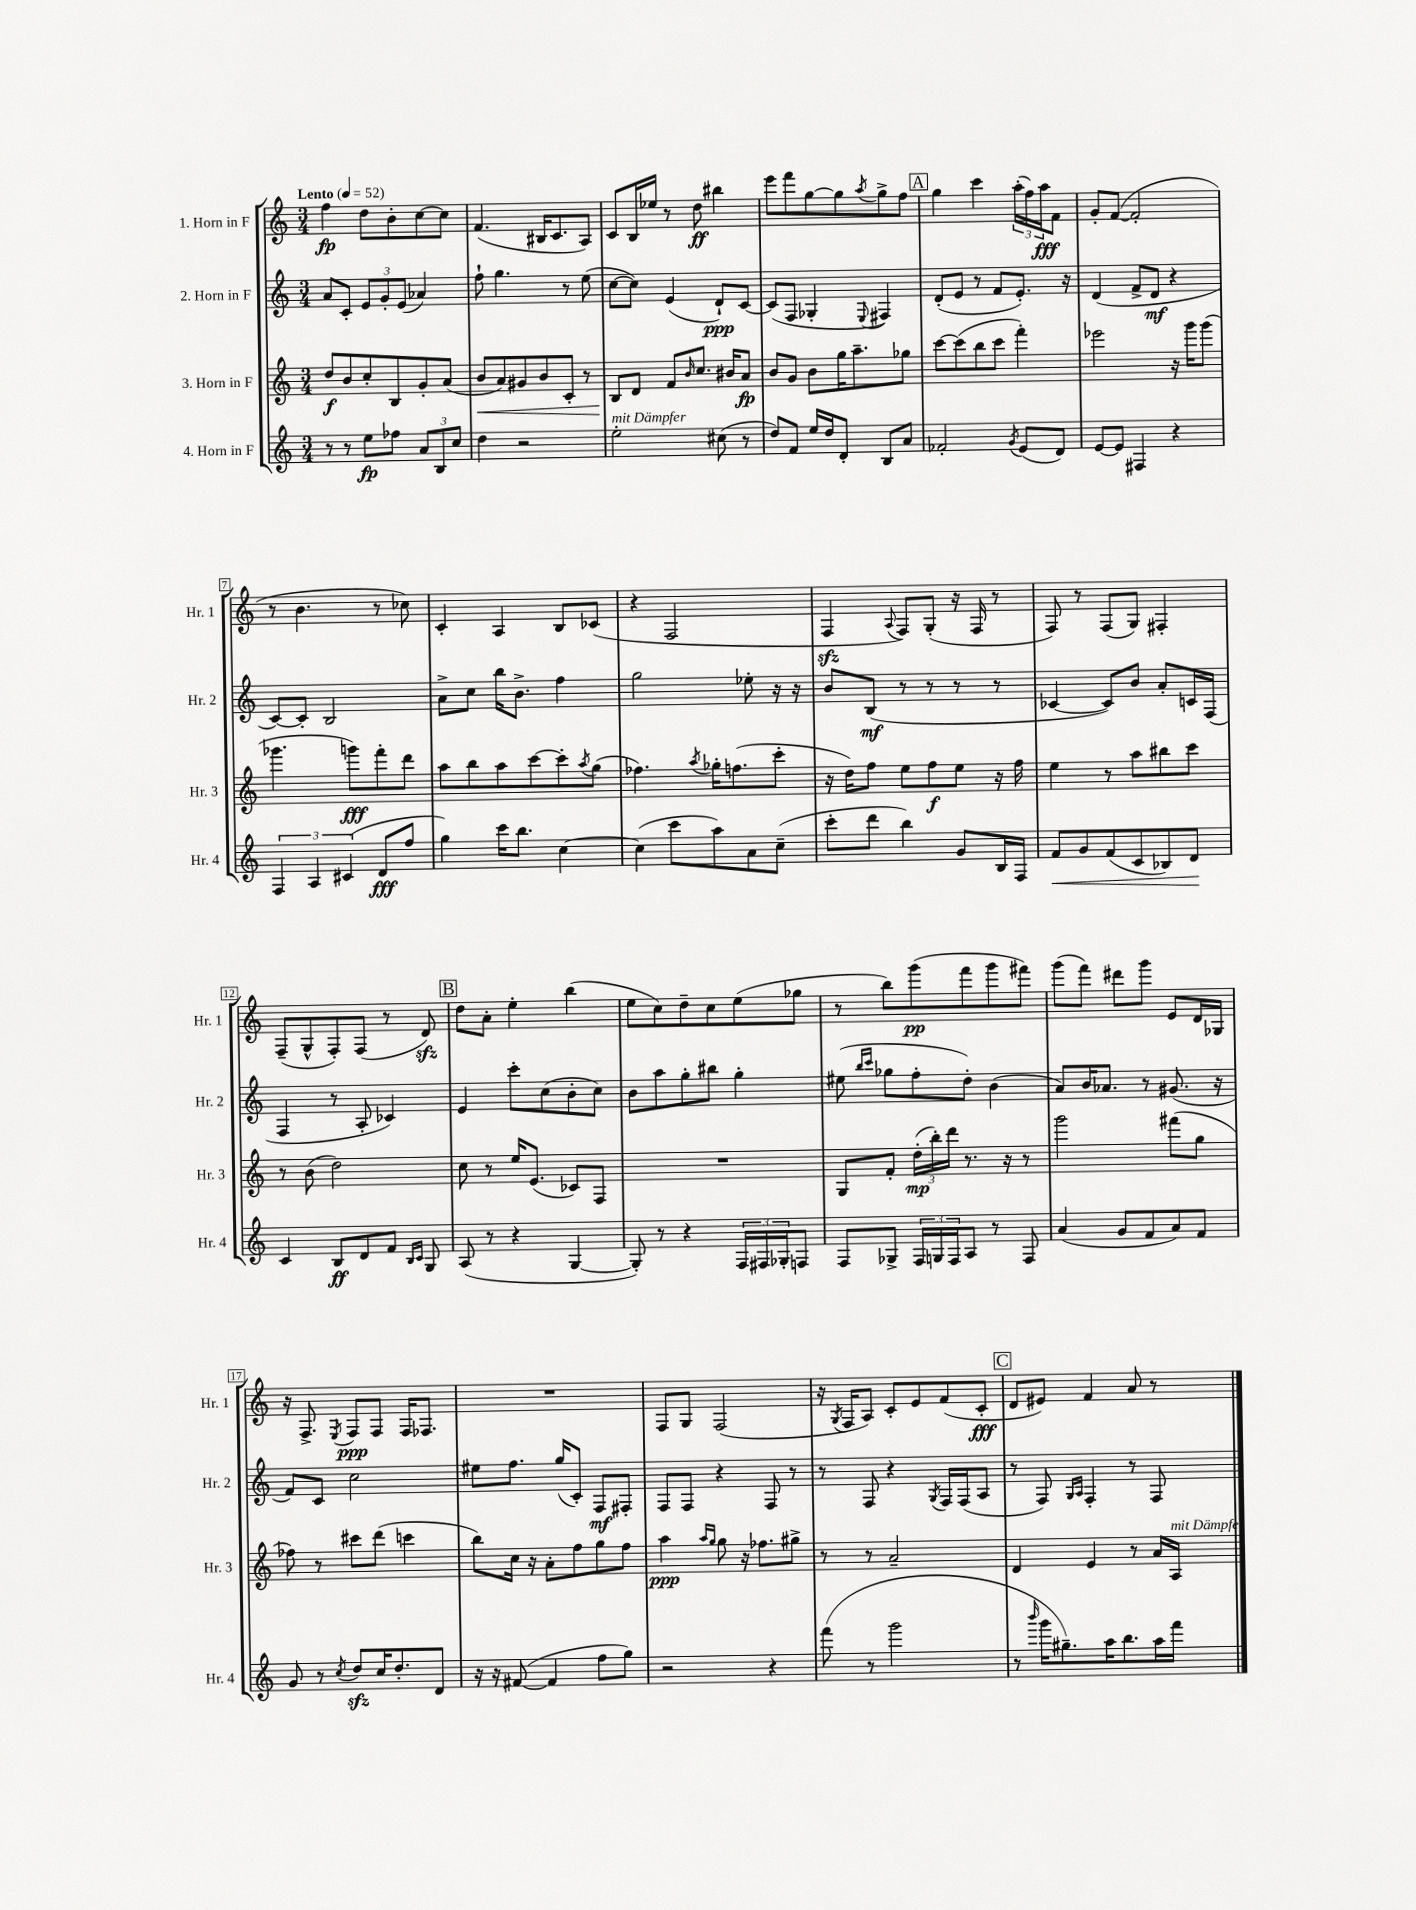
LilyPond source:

<<
\new StaffGroup <<
\new Staff = "s0" \with { instrumentName = "1. Horn in F" shortInstrumentName = "Hr. 1" } {
    \clef treble \key c \major \numericTimeSignature \time 3/4 \tempo "Lento" 4 = 52
    f''4\fp d''8 b'8-. c''8~ c''8 |
    f'4.( bis16 c'8. a8) |
    c'8 b16 ees''16 r8 d''8\ff bis''4 |
    e'''8 f'''8 g''8~ g''8 \acciaccatura { a''8 } g''8-> f''8 |
    \mark \markup { \box "A" } g''4 c'''4 \tuplet 3/2 { a''16-.( f''16) a''16\fff } f'8 |
    g'8-. f'8~( f'2-. |
    r8 b'4. r8 ces''8) |
    c'4-. a4 b8 ces'8( |
    r4 f2 |
    f4\sfz \appoggiatura { a8 } f8) g8-.( r16 f16 r8 |
    f8) r8 f8( g8) fis4-. |
    f8--( g8-^ f8-.) f8( r8 d'8\sfz) |
    \mark \markup { \box "B" } d''8 a'8-. e''4-. b''4( |
    e''8 c''8) d''8-- c''8 e''8( ges''8 |
    r8 b''8) g'''8\pp( f'''8 g'''8 fis'''8) |
    g'''8( f'''8) dis'''8 g'''8 e'8 d'16 ges16 |
    r16 f8.-> \acciaccatura { e8 } f8\ppp f8 f16 fes8. |
    R2. |
    f8 g8 f2( |
    r16 \acciaccatura { g8 } f16 a8) c'8-. e'8 f'8( c'8-.\fff |
    \mark \markup { \box "C" } d'8 eis'8) f'4 a'8 r8 \bar "|." |
}
\new Staff = "s1" \with { instrumentName = "2. Horn in F" shortInstrumentName = "Hr. 2" } {
    \clef treble \key c \major \numericTimeSignature \time 3/4
    a'8 c'8-. \tuplet 3/2 { e'8 g'8-. e'8( } aes'4) |
    f''8-! g''4. r8 e''8( |
    c''8~ c''8) e'4( d'8-!\ppp) c'8~ |
    c'8( f8 ges4-. \appoggiatura { e8 } fis4) |
    \mark \markup { \box "A" } d'8-.( e'8 r8 f'8 e'8.-.) r16 |
    d'4( f'8-> d'8\mf r4 |
    c'8~) c'8-. b2 |
    a'8-> c''8 b''16 b'8.-> f''4 |
    g''2 ees''8-. r16 r16 |
    b'8 b8\mf( r8 r8 r8 r8 |
    ces'4~ ces'8) b'8 a'8-. c'16 f16( |
    f4 r8 a8-. ces'4) |
    \mark \markup { \box "B" } e'4 c'''8-. c''8( b'8-. c''8) |
    b'8 a''8 g''8-. bis''8 g''4-. |
    eis''8( \grace { b''16 c'''16 } ges''8 f''8-. d''8-.) b'4( |
    a'8) b'16 aes'8. r8 gis'8.( r16 |
    f'8) c'8 c''2 |
    eis''8 f''8. g''16( c'8-.) f8\mf fis8-. |
    f8 f8 r4 f8 r8 |
    r8 f8 r4 \acciaccatura { g8 } f16 f16( a8 |
    \mark \markup { \box "C" } r8 f8) \grace { g16 a16 } f4-. r8 f8 \bar "|." |
}
\new Staff = "s2" \with { instrumentName = "3. Horn in F" shortInstrumentName = "Hr. 3" } {
    \clef treble \key c \major \numericTimeSignature \time 3/4
    d''8\f b'8 c''8-. b8 g'8-. a'8( |
    b'8\< a'8) gis'8 b'8 c'8-. r8 |
    b8\! d'8 f'8 \grace { b'16 } c''8. bis'16 a'8\fp |
    b'8 g'8 b'8 g''16 a''8.-- ges''8 |
    \mark \markup { \box "A" } c'''8~ c'''8( b''8 c'''8 f'''4-.) |
    ees'''2 r16 g'''16 g'''8( |
    ges'''4. g'''8\fff) f'''8-. d'''8 |
    a''8 b''8 a''8 c'''8~ c'''8-. \acciaccatura { a''8 } g''8( |
    fes''4.) \acciaccatura { a''8 } ges''16-. f''8.( c'''8-. |
    r16 d''16) f''8 e''8 f''8\f e''8 r16 f''16 |
    e''4 r8 a''8 bis''8 c'''8 |
    r8 b'8( d''2) |
    \mark \markup { \box "B" } c''8 r8 e''16 e'8.( ces'8) f8 |
    R2. |
    g8 f'8-. \tuplet 3/2 { d''16-.\mp( b''16-.) d'''16 } r8. r16 r8 |
    g'''2 fis'''8( g''8 |
    fes''8) r8 cis'''8 d'''8( c'''4 |
    b''8) c''16 r16 a'8-. f''8 g''8 f''8 |
    a''4\ppp \grace { a''16 g''16 } g''8 r16 fes''8. gis''8-> |
    r8 r8 a'2-- |
    \mark \markup { \box "C" } d'4 e'4 r8 a'16 a16^\markup { \italic "mit Dämpfer" } \bar "|." |
}
\new Staff = "s3" \with { instrumentName = "4. Horn in F" shortInstrumentName = "Hr. 4" } {
    \clef treble \key c \major \numericTimeSignature \time 3/4
    r8 r8 e''8\fp fes''8 \tuplet 3/2 { a'8 b8 c''8 } |
    d''4 r2 |
    e''2-.^\markup { \italic "mit Dämpfer" } cis''8( r8 |
    d''8) f'8 e''16 d''16 d'8-. b8 a'8 |
    \mark \markup { \box "A" } fes'2-. \acciaccatura { g'8 } e'8( d'8) |
    e'8~ e'8 fis4 r4 |
    \tuplet 3/2 { f4 a4 cis'4( } d'8\fff f''8 |
    g''4) c'''16 b''8. c''4~ |
    c''4( c'''8 a''8) a'8 c''8--( |
    c'''8-. d'''8 b''4) g'8 b16 f16 |
    f'8\< g'8 f'8( c'8 bes8) d'8\! |
    c'4 b8\ff d'8 f'8 \grace { b16 c'16 } g8 |
    \mark \markup { \box "B" } a8( r8 r4 g4~ |
    g8-.) r8 r4 \tuplet 3/2 { f16 fis16 ges16-. } f8 |
    f8 ges8-> \tuplet 3/2 { f16 g16 f16 } a8 r8 f8 |
    a'4( g'8 f'8 a'8) f'8 |
    g'8 r8 \acciaccatura { c''8 } d''8\sfz c''16 d''8.-. d'8 |
    r16 r16 fis'8~( fis'4 f''8 g''8) |
    r2 r4 |
    f'''8( r8 g'''2 |
    \mark \markup { \box "C" } r8 \grace { b'''16 } g'''16 gis''8.--) a''16 b''8. a''16 f'''16 \bar "|." |
}
>>
>>
\layout { \context { \Score \override BarNumber.stencil = #(make-stencil-boxer 0.1 0.3 ly:text-interface::print) } }
